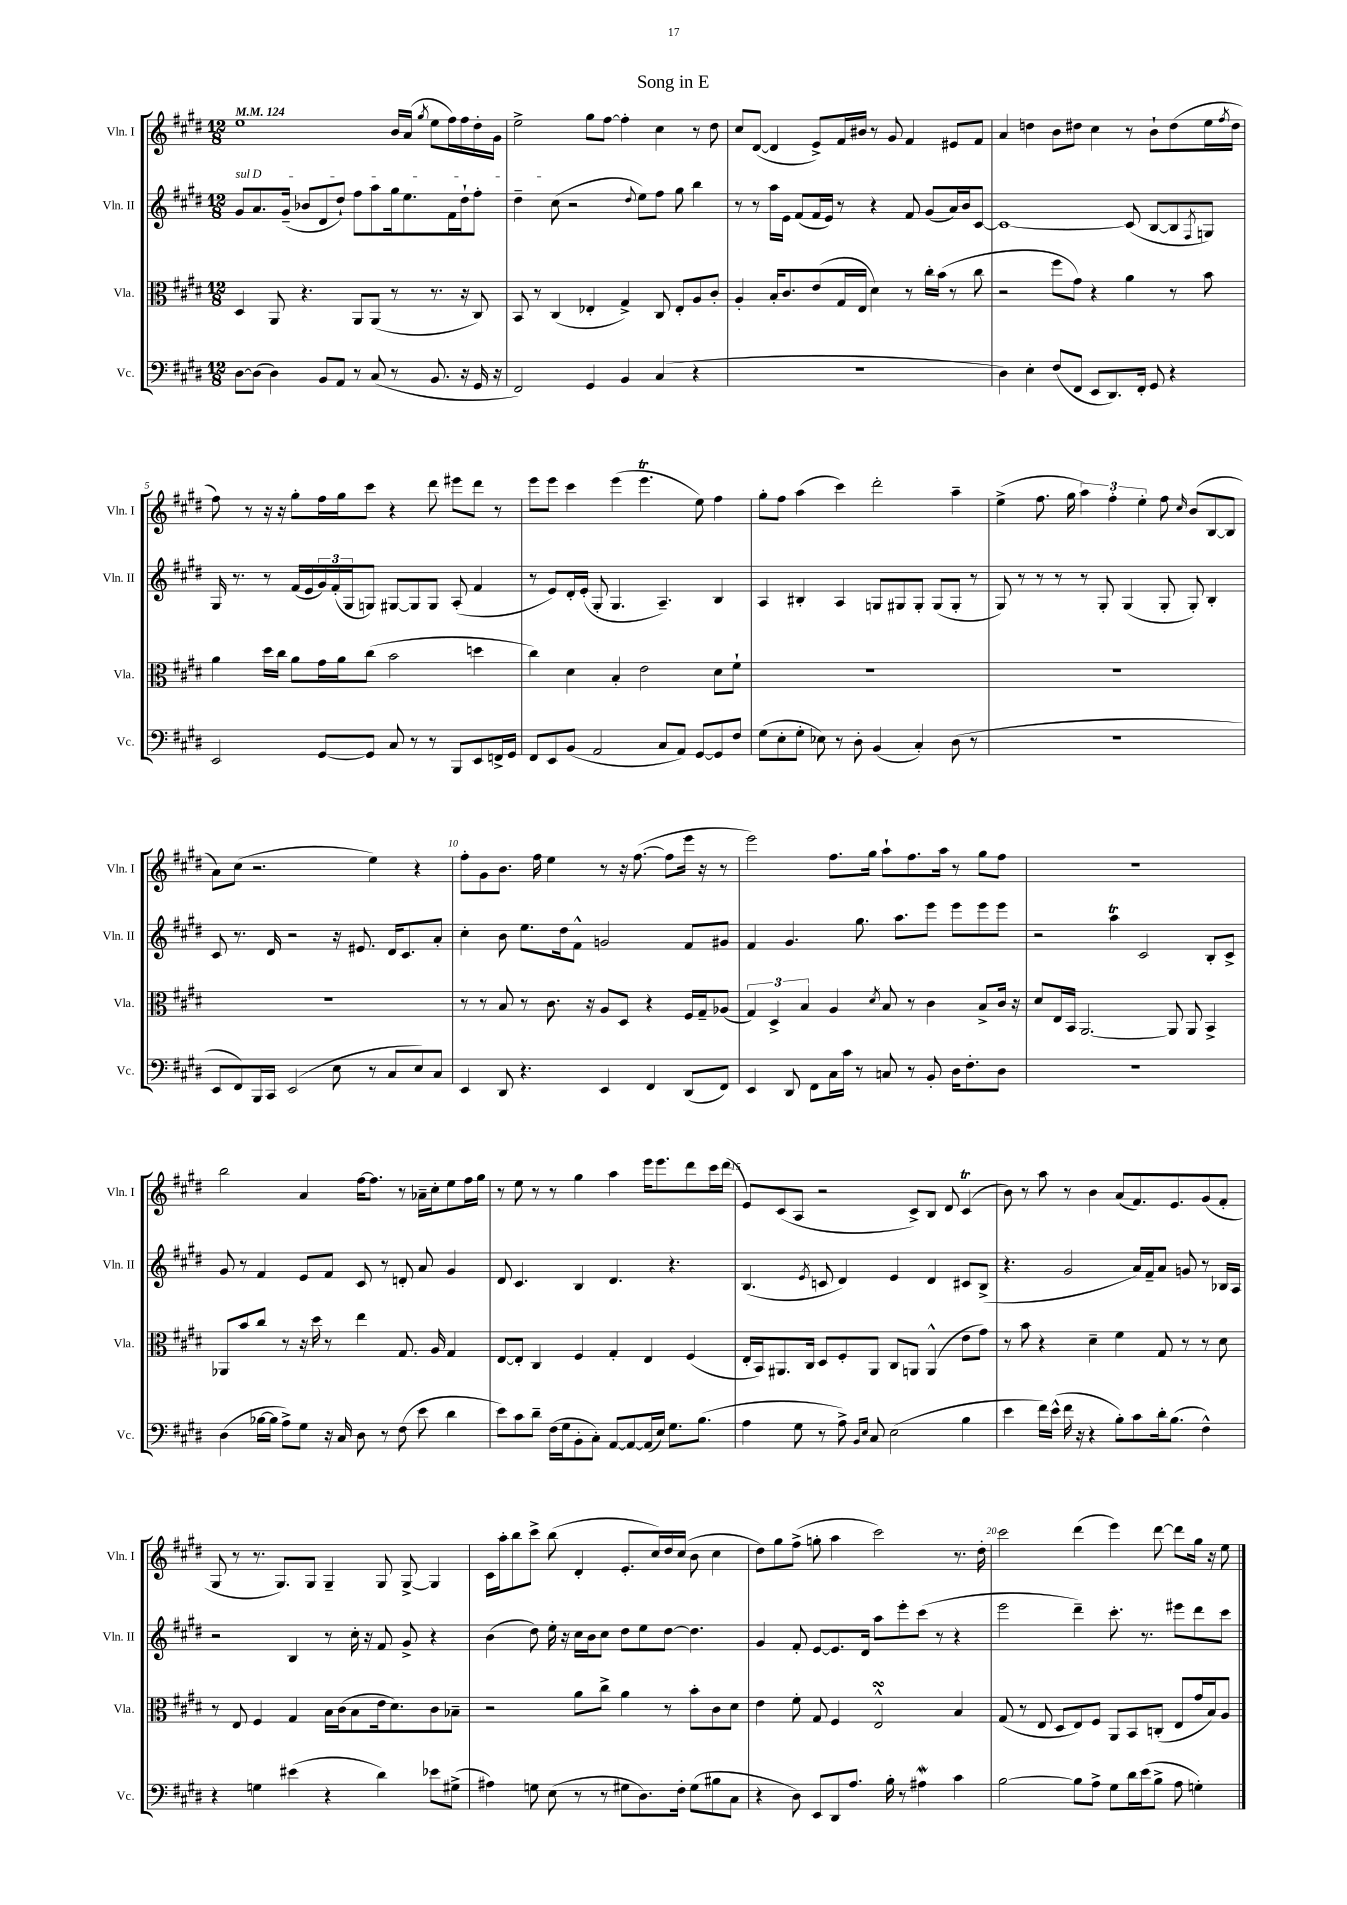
\header { title = "Song in E" }
<<
\new StaffGroup <<
\new Staff = "s0" \with { instrumentName = "Vln. I" shortInstrumentName = "Vln. I" } {
    \clef treble \key e \major \numericTimeSignature \time 12/8 \tempo 4 = 124
    e''1 b'16 a'16( \acciaccatura { gis''8 } e''8 fis''16) fis''16 dis''16-. gis'16 |
    e''2-> gis''8 fis''8~ fis''4-. cis''4 r8 dis''8 |
    cis''8 dis'8~( dis'4 e'8->) fis'16 bis'16 r8 gis'8 fis'4 eis'8 fis'8 |
    a'4 d''4 b'8 dis''8 cis''4 r8 b'8-! dis''8( e''16 \acciaccatura { fis''8 } dis''16 |
    fis''8) r8 r16 r16 gis''8-. fis''16 gis''16 cis'''8 r4 dis'''8 eis'''8 dis'''8 r8 |
    e'''8 e'''8 cis'''4 e'''4( e'''4.\trill e''8) fis''4 |
    gis''8-. fis''8 a''4( cis'''4) dis'''2-. a''4-- |
    e''4->( fis''8. gis''16 \tuplet 3/2 { a''4) fis''4-. e''4-. } fis''8 \grace { cis''16 } b'8( b8~ b8 |
    a'8) cis''8( r2. e''4) r4 |
    fis''8-. gis'8 b'8. fis''16 e''4 r8 r16 fis''8.~( fis''8 e'''16 r16 r8 |
    e'''2) fis''8. gis''16 a''8-! fis''8. a''16 r8 gis''8 fis''8 |
    R1. |
    b''2 a'4 fis''16~ fis''8. r8 aes'16-- cis''16-. e''8 fis''16 gis''16 |
    r8 e''8 r8 r8 gis''4 a''4 e'''16 e'''8. dis'''8 cis'''16 dis'''16( |
    e'8) cis'8( a8 r2 cis'8->) b8 dis'8 cis'4\trill( |
    b'8) r8 a''8 r8 b'4 a'8( fis'8.) e'8. gis'8( fis'8-. |
    gis8 r8 r8. gis8.) gis8 gis4-- gis8 gis8~-> gis4 |
    cis'16 a''16-. b''8 cis'''8-> b''8( dis'4-. e'8.-. cis''16) dis''16 cis''16( b'8 cis''4 |
    dis''8) gis''8 fis''8->( g''8-. a''4 cis'''2) r8. dis''16-. |
    cis'''2 dis'''4( e'''4) dis'''8~ dis'''8 gis''16 r16 e''8 \bar "|." |
}
\new Staff = "s1" \with { instrumentName = "Vln. II" shortInstrumentName = "Vln. II" } {
    \clef treble \key e \major \numericTimeSignature \time 12/8
    \once \override TextSpanner.bound-details.left.text = \markup { \italic "sul D" } gis'8\startTextSpan a'8. gis'16--( bes'8 dis'8 dis''8-!) fis''8 a''8 gis''16 e''8. fis'16 dis''16-! fis''8-. |
    dis''4-- cis''8\stopTextSpan( r2 \appoggiatura { dis''8 } e''8) fis''8 gis''8 b''4 |
    r8 r8 a''16 e'16 fis'8( fis'16 e'16) r8 r4 fis'8 gis'8( a'16) b'16 cis'8~ |
    cis'1~ cis'8( b8~ b8 \acciaccatura { fis8 } g8) |
    gis16 r8. r8 fis'16( e'16 \tuplet 3/2 { gis'16) fis'16-.( gis16 } g8) gis8~ gis8 gis8 a8-.( fis'4 |
    r8 e'8) dis'16-. e'16-.( gis8-. gis4. a4.--) b4 |
    a4 bis4-. a4 g8 gis8 gis8-. gis8( gis8-. r8 |
    gis8) r8 r8 r8 r8 gis8-. gis4( gis8-. gis8-.) b4-. |
    cis'8 r8. dis'16 r2 r16 eis'8. dis'16 cis'8. a'8-. |
    cis''4-. b'8 e''8. dis''16 fis'8-^ g'2 fis'8 gis'8 |
    fis'4 gis'4. gis''8. a''8. e'''8 e'''8 e'''8 e'''8 |
    r2 a''4\trill cis'2 b8-. cis'8-> |
    gis'8 r8 fis'4 e'8 fis'8 cis'8 r8 d'8-. a'8 gis'4 |
    dis'8 cis'4. b4 dis'4. r4. |
    b4.( \acciaccatura { e'8 } c'8 dis'4) e'4 dis'4 cis'8 b8->( |
    r4. gis'2 a'16) fis'16-- a'8 g'8 r8 bes16 a16 |
    r2 b4 r8 cis''16-. r16 fis'8 gis'8-> r4 |
    b'4( dis''8) e''16-. r16 cis''16 b'16 cis''8 dis''8 e''8 dis''8~ dis''4. |
    gis'4 fis'8-. e'8~ e'8. dis'16 a''8 e'''8-. cis'''8( r8 r4 |
    e'''2 dis'''4--) cis'''8.-. r8. eis'''8 dis'''8 cis'''8 \bar "|." |
}
\new Staff = "s2" \with { instrumentName = "Vla." shortInstrumentName = "Vla." } {
    \clef alto \key e \major \numericTimeSignature \time 12/8
    dis4 a,8 r4. a,8 a,8( r8 r8. r16 cis8) |
    b,8 r8 cis4( ees4-. gis4->) cis8 ees8-. a8 cis'8-. |
    a4-. b16-. cis'8. e'8( gis16 e16 dis'4) r8 cis''16-. b'16( r8 cis''8 |
    r2 fis''8 gis'8) r4 a'4 r8 b'8 |
    a'4 dis''16 cis''16 a'8 gis'16 a'16 cis''8( b'2 d''4 |
    cis''4) dis'4 b4-. e'2 dis'8 fis'8-! |
    R1. |
    R1. |
    R1. |
    r8 r8 b8 r8 cis'8. r16 a8 dis8 r4 fis16 gis16-- aes8( |
    \tuplet 3/2 { gis4) dis4-> b4 } a4 \acciaccatura { dis'8 } b8 r8 cis'4 b8-> cis'16 r16 |
    dis'8 e16 b,16 a,2.~ a,8 a,8 b,4-> |
    aes,8 b'8 cis''8 r8 r16 dis''16 r8 e''4 gis8. a16 gis4 |
    e8~ e8-. cis4 fis4 gis4-. e4 fis4( |
    e16-. b,16) ais,8. cis16 dis8 fis8-. ais,8 cis8 a,8 a,4-^( e'8 gis'8) |
    r8 b'8 r4 dis'4-- fis'4 gis8 r8 r8 dis'8 |
    r8 e8 fis4 gis4 b16 cis'16( b8 e'16 dis'8.) cis'8 bes8-- |
    r2 a'8 cis''8-> a'4 r8 b'8-. cis'8 dis'8 |
    e'4 fis'8-. gis8 fis4 e2-^\turn b4 |
    gis8( r8 e8 dis8 e8) fis8 a,8 b,8 c8-.( e8 gis'16 b16) a8 \bar "|." |
}
\new Staff = "s3" \with { instrumentName = "Vc." shortInstrumentName = "Vc." } {
    \clef bass \key e \major \numericTimeSignature \time 12/8
    dis8~ dis8( dis4) b,8 a,8 r8 cis8( r8 b,8. r16 gis,16 r16 |
    fis,2) gis,4 b,4 cis4( r4 |
    R1. |
    dis4) e4-. fis8( fis,8 e,8 dis,8.) fis,16-. gis,8 r4 |
    e,2 gis,8~ gis,8 cis8 r8 r8 b,,8 e,8 f,16-> gis,16 |
    fis,8 e,8 b,8( a,2 cis8 a,8) gis,8~ gis,8 fis8 |
    gis8( e8-. gis8-. ees8) r8 dis8-. b,4( cis4-.) dis8( r8 |
    R1. |
    e,8 fis,8) b,,16 cis,16 e,2( e8 r8 cis8 e8) cis8 |
    e,4 dis,8 r4. e,4 fis,4 dis,8( fis,8) |
    e,4 dis,8 fis,8 cis16 cis'16 r8 c8 r8 b,8-. dis16 fis8.-. dis8 |
    R1. |
    dis4( bes16~ bes16 a8->) gis8 r16 cis16 dis8 r8 fis8( e'8 dis'4 |
    e'8) cis'8 dis'8-- fis16( gis16 b,8-. cis8-.) a,8~ a,8~ a,16( e16) gis8. b8.( |
    a4 gis8 r8 a8->) \grace { b,16 e16 } cis8 e2( b4 |
    e'4 fis'16) e'16-^( fis'16 r16 r4 b8-.) cis'8 dis'16-. b8.( fis4-^) |
    r4 g4 eis'4( r4 dis'4) ees'8 gis8->( |
    ais4) g8 e8( r8 r8 gis8 dis8.) fis16-. gis8( bis8 cis8 |
    r4 dis8) e,8 dis,8 a8. b16-. r8 ais4\mordent cis'4 |
    b2~ b8 a8-> gis8 dis'16 e'16( b8-> a8 g4-.) \bar "|." |
}
>>
>>
\layout { \context { \Score \override BarNumber.break-visibility = ##(#f #t #t) barNumberVisibility = #(every-nth-bar-number-visible 5) } }
